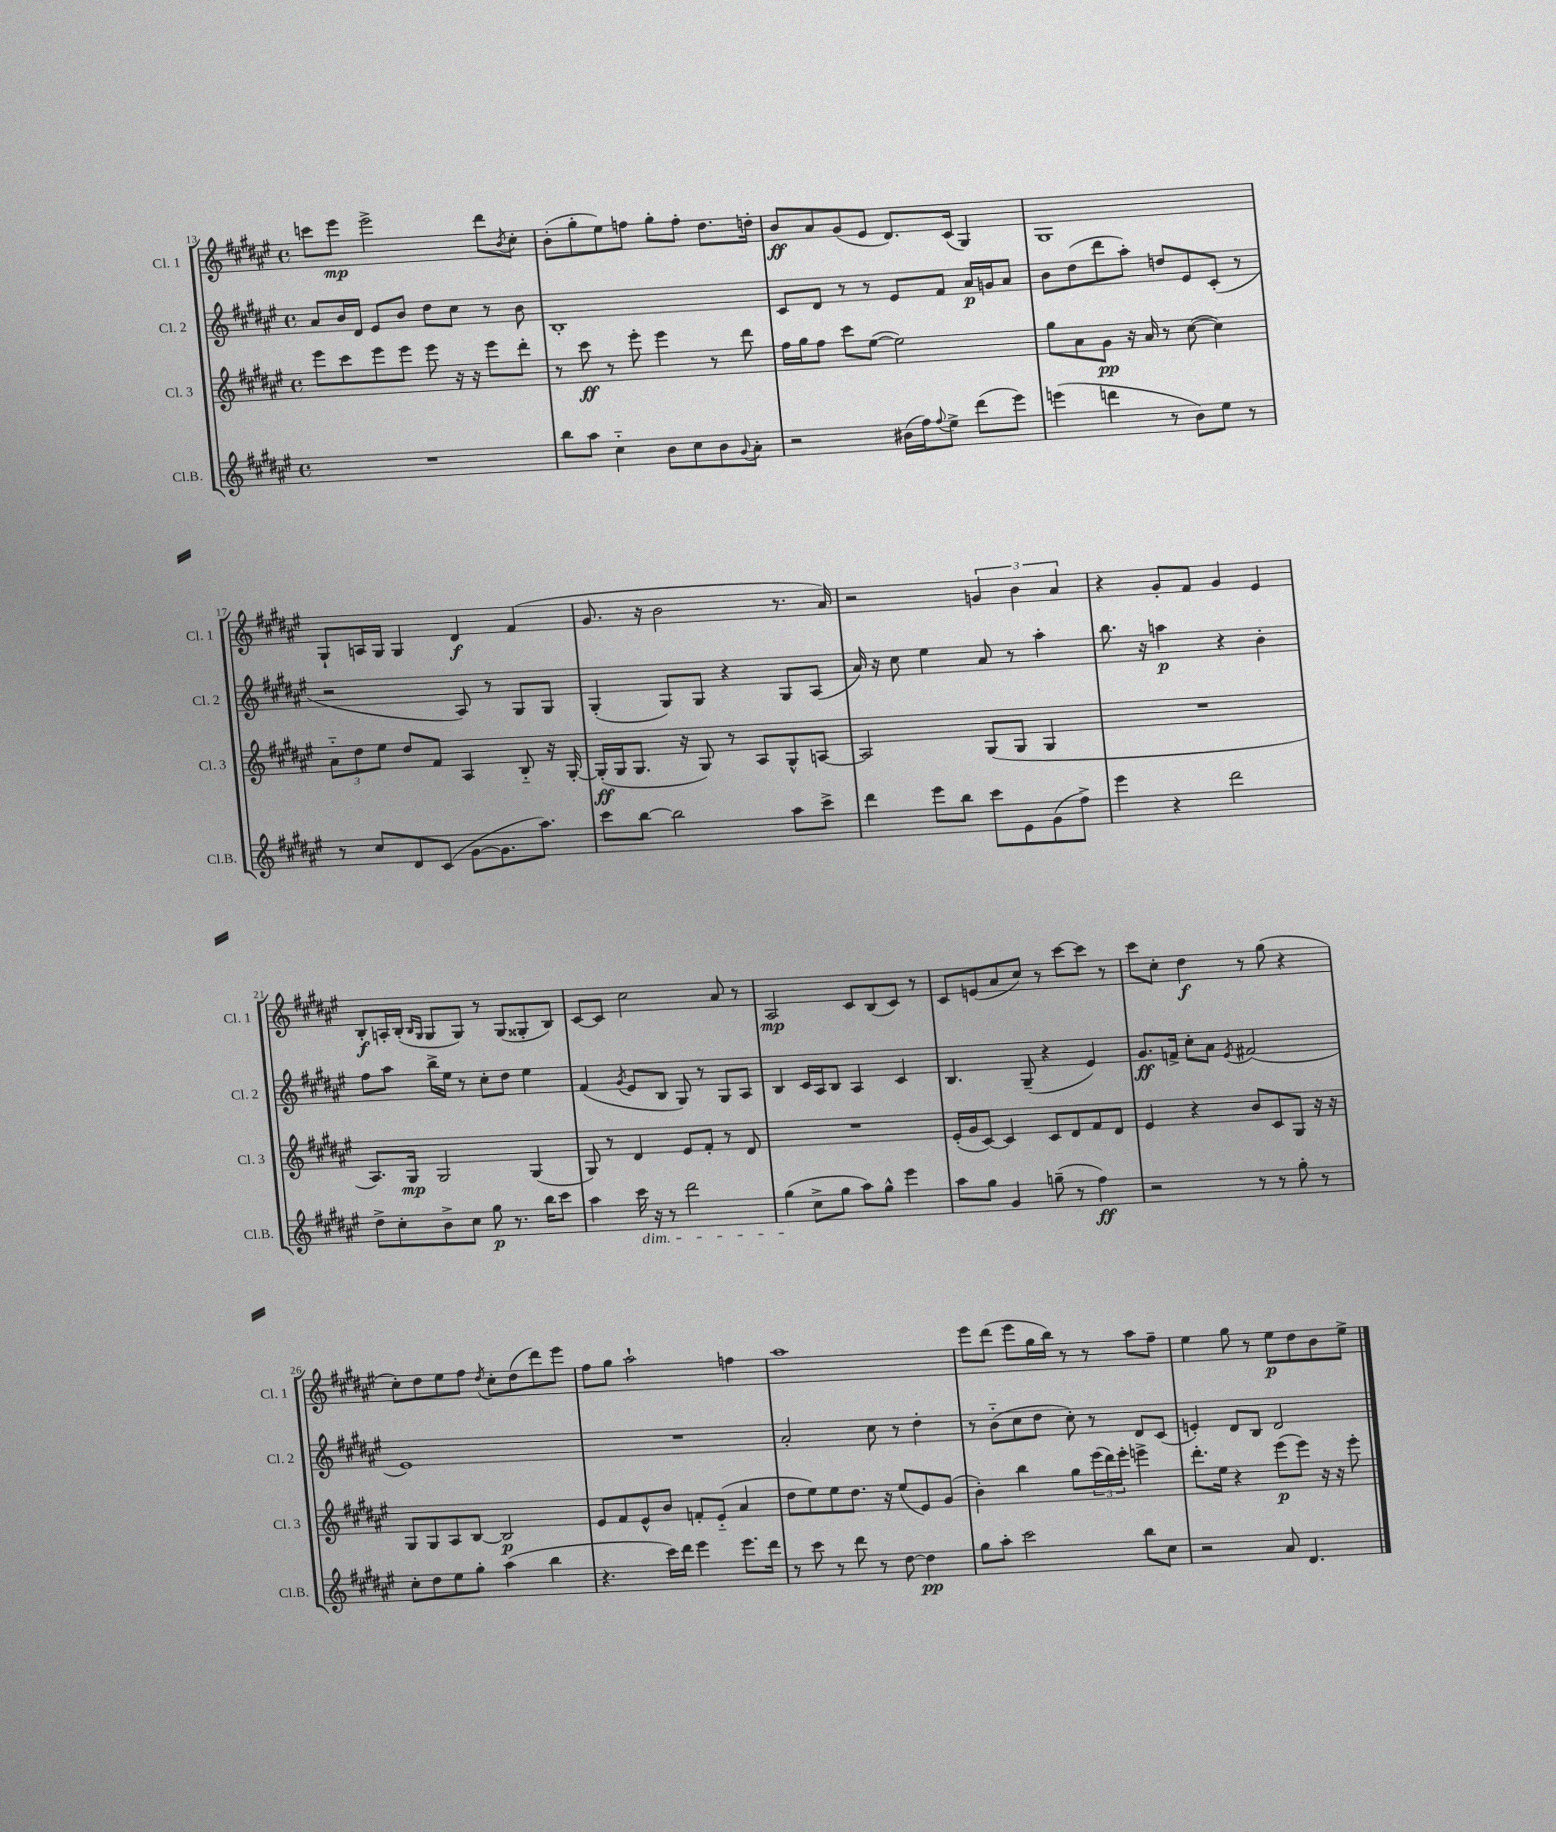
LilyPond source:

<<
\new StaffGroup <<
\new Staff = "s0" \with { instrumentName = "Cl. 1" shortInstrumentName = "Cl. 1" } {
    \clef treble \key fis \major \defaultTimeSignature \time 4/4
    c'''8 eis'''8\mp eis'''2-> dis'''8 \acciaccatura { b'8 } cis''8-. |
    b'8-.( gis''8-. eis''8) f''8 gis''8-. f''8-. dis''8. d''16-. |
    b'8\ff ais'8 gis'8( eis'8 dis'8.) cis'16( gis4) |
    gis1 |
    gis8-! a16 gis16 gis4 dis'4\f fis'4( |
    gis'8. r16 b'2 r8. ais'16) |
    r2 \tuplet 3/2 { g'4 b'4 ais'4 } |
    r4 gis'8-. fis'8 gis'4 eis'4 |
    b8-.\f a16-. b16-.( \grace { b16 gis16 } gis8 gis8) r8 gis8( gisis8-. b8) |
    cis'8~ cis'8 cis''2 ais'8 r8 |
    ais2\mp cis'8 b8( cis'8) r8 |
    cis'8 e'8( ais'8 cis''8) r8 cis'''8~ cis'''8 r8 |
    cis'''8 cis''8-. dis''4\f r8 gis''8( r4 |
    cis''8-.) dis''8 eis''8 fis''8 \acciaccatura { dis''8 } cis''8-. dis''8( dis'''8) eis'''8 |
    fis''8 gis''8 ais''2-! f''4 |
    ais''1 |
    eis'''8 dis'''8( eis'''8 gis''16 b''16) r8 r8 ais''8 fis''8-- |
    eis''4 gis''8 r8 eis''8\p dis''8 b'8 eis''8-> \bar "|." |
}
\new Staff = "s1" \with { instrumentName = "Cl. 2" shortInstrumentName = "Cl. 2" } {
    \clef treble \key fis \major \defaultTimeSignature \time 4/4
    ais'8 b'16 dis'16 eis'8 b'8 dis''8 cis''8 r8 b'8 |
    b1-. |
    cis'8 dis'8 r8 r8 eis'8 fis'8 ais'16\p g'16 ais'8 |
    b'8 dis''8( dis'''8 ais''8-.) d''8 eis'8 cis'8-.( r8 |
    r2 ais8) r8 gis8 gis8 |
    gis4-.( gis8) gis8 r4 gis8 ais8( |
    ais'16) r16 cis''8 eis''4 ais'8 r8 ais''4-. |
    b''8. r16 a''4\p r4 b'4-. |
    fis''8 ais''8 b''16-> eis''16 r8 cis''8-. dis''8 eis''4 |
    fis'4( \acciaccatura { gis'8 } eis'8 b8 gis8) r8 gis8 ais8 |
    b4 cis'16 ais16 b8 ais4 cis'4 |
    b4. gis8--( r4 eis'4) |
    gis'8.\ff f'16-> cis''8-. ais'8 \acciaccatura { eis'8 } fis'2( |
    eis'1) |
    R1 |
    ais'2-. cis''8 r8 dis''4-. |
    r8 b'8-_( cis''8 dis''8 cis''8-.) r8 dis'8 cis'8( |
    e'4-.) dis'8 b8 dis'2 \bar "|." |
}
\new Staff = "s2" \with { instrumentName = "Cl. 3" shortInstrumentName = "Cl. 3" } {
    \clef treble \key fis \major \defaultTimeSignature \time 4/4
    eis'''8 cis'''8 eis'''8 eis'''8 eis'''8 r16 r16 eis'''8 dis'''8-. |
    r8 cis'''8\ff r8 eis'''8-. eis'''4 r8 dis'''8 |
    fis''16 gis''16 fis''8 cis'''8 eis''8~( eis''2) |
    gis''8 ais'8 gis'8\pp r16 ais'16 r8 cis''8~( cis''4) |
    \tuplet 3/2 { ais'8-_ dis''8 eis''8 } dis''8 fis'8 ais4 b8-_ r16 gis16~-. |
    gis16-.\ff( gis16 gis8. r16 gis8) r8 ais8 gis8-^ a8~ |
    a2 gis8( gis8 gis4 |
    R1 |
    ais8.) gis16\mp gis2 gis4( |
    gis8) r8 dis'4 eis'8 fis'8-. r8 dis'8 |
    R1 |
    eis'16-.( gis'16 cis'8~) cis'4 cis'8 dis'8 fis'8 dis'8 |
    eis'4 r4 b'8 cis'8 gis8 r16 r16 |
    gis8 gis8 ais8 b8~ b2\p |
    eis'8 fis'8 eis'8-^ b'8 f'8-. eis'8-_( ais'4 |
    dis''8 eis''8) eis''8 dis''8. r16 eis''8( eis'8) gis'8( |
    b'4-.) b''4 gis''8 \tuplet 3/2 { eis'''16( dis'''16) eis'''16-. } e'''4-> |
    dis'''8.-. eis''16 r4 eis'''8\p( eis'''8) r16 r16 eis'''8-. \bar "|." |
}
\new Staff = "s3" \with { instrumentName = "Cl.B." shortInstrumentName = "Cl.B." } {
    \clef treble \key fis \major \defaultTimeSignature \time 4/4
    R1 |
    b''8 ais''8 cis''4-_ b'8 cis''8 b'8 \appoggiatura { gis'8 } ais'8-. |
    r2 bis'16( fis''16) \appoggiatura { fis''8 } eis''8-> dis'''8( eis'''8) |
    e'''4( d'''4 r8 b'8) eis''8 r8 |
    r8 cis''8 dis'8 cis'8( gis'8~ gis'8. ais''8.) |
    cis'''8 b''8~ b''2 ais''8 cis'''8-> |
    dis'''4 eis'''8 b''8 cis'''8 eis'8 gis'8( fis''8->) |
    eis'''4 r4 dis'''2 |
    dis''8-> cis''8-. b'8-> cis''8 gis''8\p r8. b''16 cis'''8 |
    ais''4 cis'''16\dim r16 r8 dis'''2 |
    gis''4\!( cis''8-> gis''8 ais''8) gis''8-^ eis'''4 |
    ais''8 gis''8 gis'4 g''8--( r8 fis''4\ff) |
    r2 r8 r8 gis''8-. r8 |
    cis''8-. dis''8 eis''8 gis''8-. ais''4( b''4 |
    r4. cis'''16) dis'''16 eis'''4 eis'''8. dis'''16 |
    r8 cis'''8 r8 dis'''8 r8 dis''8~ dis''4\pp |
    gis''8 ais''8-. cis'''2 b''8 cis''8 |
    r2 ais'8 dis'4. \bar "|." |
}
>>
>>
\layout { \context { \Score currentBarNumber = #13 } }
